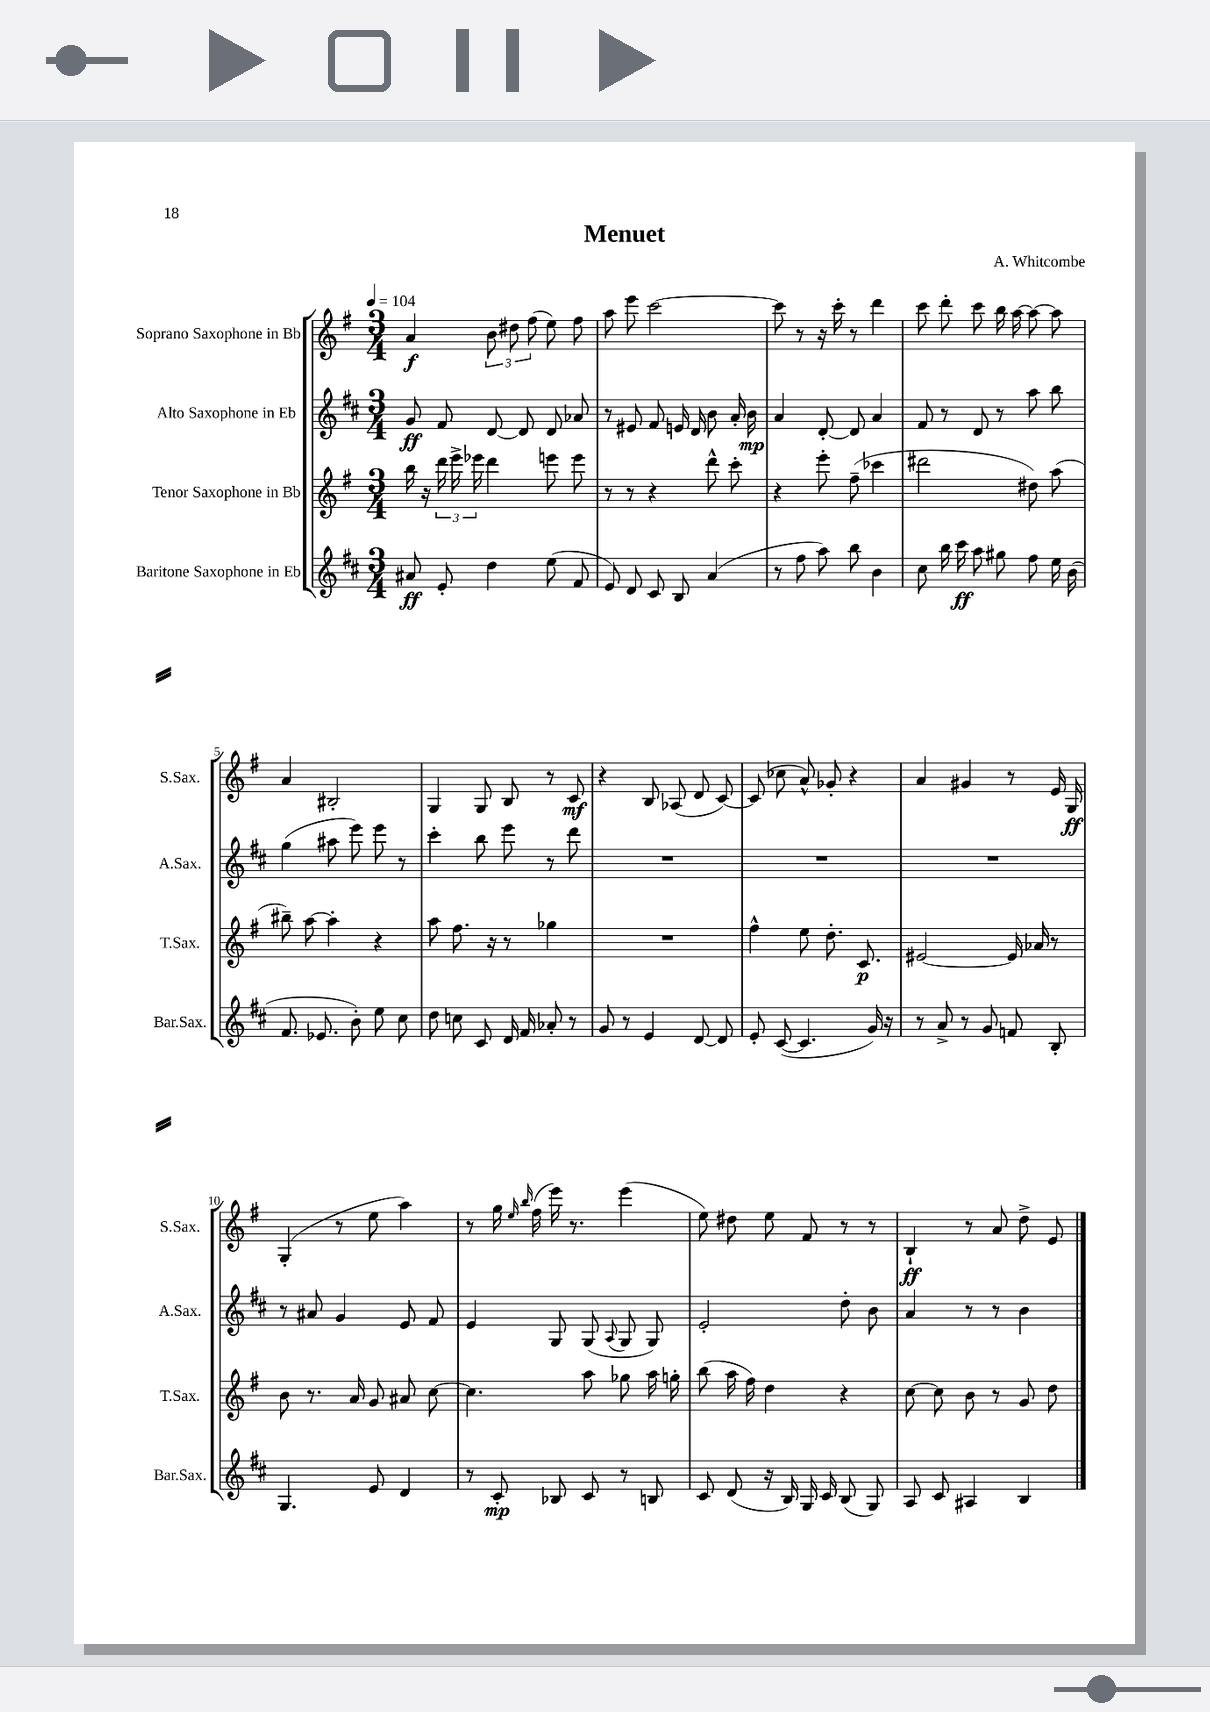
\header { title = "Menuet" composer = "A. Whitcombe" }
<<
\new StaffGroup <<
\new Staff = "s0" \with { instrumentName = "Soprano Saxophone in Bb" shortInstrumentName = "S.Sax." } {
    \clef treble \key g \major \numericTimeSignature \time 3/4 \tempo 4 = 104
    \autoBeamOff a'4\f \tuplet 3/2 { b'8 dis''8 fis''8( } e''8) fis''8 |
    a''8 e'''8 c'''2~ |
    c'''8 r8 r16 c'''16-. r8 d'''4 |
    c'''8 d'''8-. c'''8 b''16 a''16~ a''8~ a''8 |
    a'4 bis2-. |
    g4 g8 b8 r8 c'8\mf |
    r4 b8 aes8( d'8 c'8~) |
    c'8( ces''8 a'8-^) ges'8-. r4 |
    a'4 gis'4 r8 e'16 g16\ff |
    g4-.( r8 e''8 a''4) |
    r8 g''16 \grace { e''16 b''16 } fis''16( e'''16) r8. e'''4( |
    e''8) dis''8 e''8 fis'8 r8 r8 |
    b4-!\ff r8 a'8 d''8-> e'8 \bar "|." |
}
\new Staff = "s1" \with { instrumentName = "Alto Saxophone in Eb" shortInstrumentName = "A.Sax." } {
    \clef treble \key d \major \numericTimeSignature \time 3/4
    \autoBeamOff g'8\ff fis'8 d'8~ d'8 d'8 aes'8 |
    r8 eis'8 fis'8 e'16 d'16 b'8 a'16-. b'16\mp |
    a'4 d'8~-. d'8 a'4 |
    fis'8 r8 d'8 r8 a''8 b''8 |
    g''4( ais''8 e'''8) e'''8 r8 |
    cis'''4-. b''8 e'''8 r8 d'''8 |
    R2. |
    R2. |
    R2. |
    r8 ais'8 g'4 e'8 fis'8 |
    e'4 g8 g8( \appoggiatura { a8 } g8 g8) |
    e'2-. d''8-. b'8 |
    a'4 r8 r8 b'4 \bar "|." |
}
\new Staff = "s2" \with { instrumentName = "Tenor Saxophone in Bb" shortInstrumentName = "T.Sax." } {
    \clef treble \key g \major \numericTimeSignature \time 3/4
    \autoBeamOff b''16 r16 \tuplet 3/2 { d'''16 e'''16-> ees'''16 } d'''4 e'''8 e'''8 |
    r8 r8 r4 d'''8-^ c'''8-. |
    r4 e'''8-. fis''8--( ces'''4 |
    dis'''2 dis''8) a''8( |
    bis''8--) a''8~ a''4-. r4 |
    a''8 fis''8. r16 r8 ges''4 |
    R2. |
    fis''4-^ e''8 d''8.-. c'8.\p |
    eis'2~ eis'16 aes'16 r8 |
    b'8 r8. a'16 g'8 ais'8 c''8~ |
    c''4. a''8 ges''8 a''16 g''16-. |
    b''8( a''16 fis''16) d''4 r4 |
    c''8~ c''8 b'8 r8 g'8 d''8 \bar "|." |
}
\new Staff = "s3" \with { instrumentName = "Baritone Saxophone in Eb" shortInstrumentName = "Bar.Sax." } {
    \clef treble \key d \major \numericTimeSignature \time 3/4
    \autoBeamOff ais'8\ff e'8-. d''4 e''8( fis'8 |
    e'8) d'8 cis'8 b8 a'4( |
    r8 fis''8 a''8) b''8 b'4 |
    cis''8 b''16 cis'''16\ff a''8 gis''8 fis''8 e''16 b'16( |
    fis'8. ees'8. b'8-.) e''8 cis''8 |
    d''8 c''8 cis'8 d'16 fis'16 aes'8-. r8 |
    g'8 r8 e'4 d'8~ d'8 |
    e'8-. cis'8~( cis'4. g'16) r16 |
    r8 a'8-> r8 g'8 f'8 b8-. |
    g4. e'8 d'4 |
    r8 cis'8-.\mp bes8 cis'8 r8 b8 |
    cis'8 d'8( r16 b16) g16 cis'16 b8( g8) |
    a8 cis'8 ais4 b4 \bar "|." |
}
>>
>>
